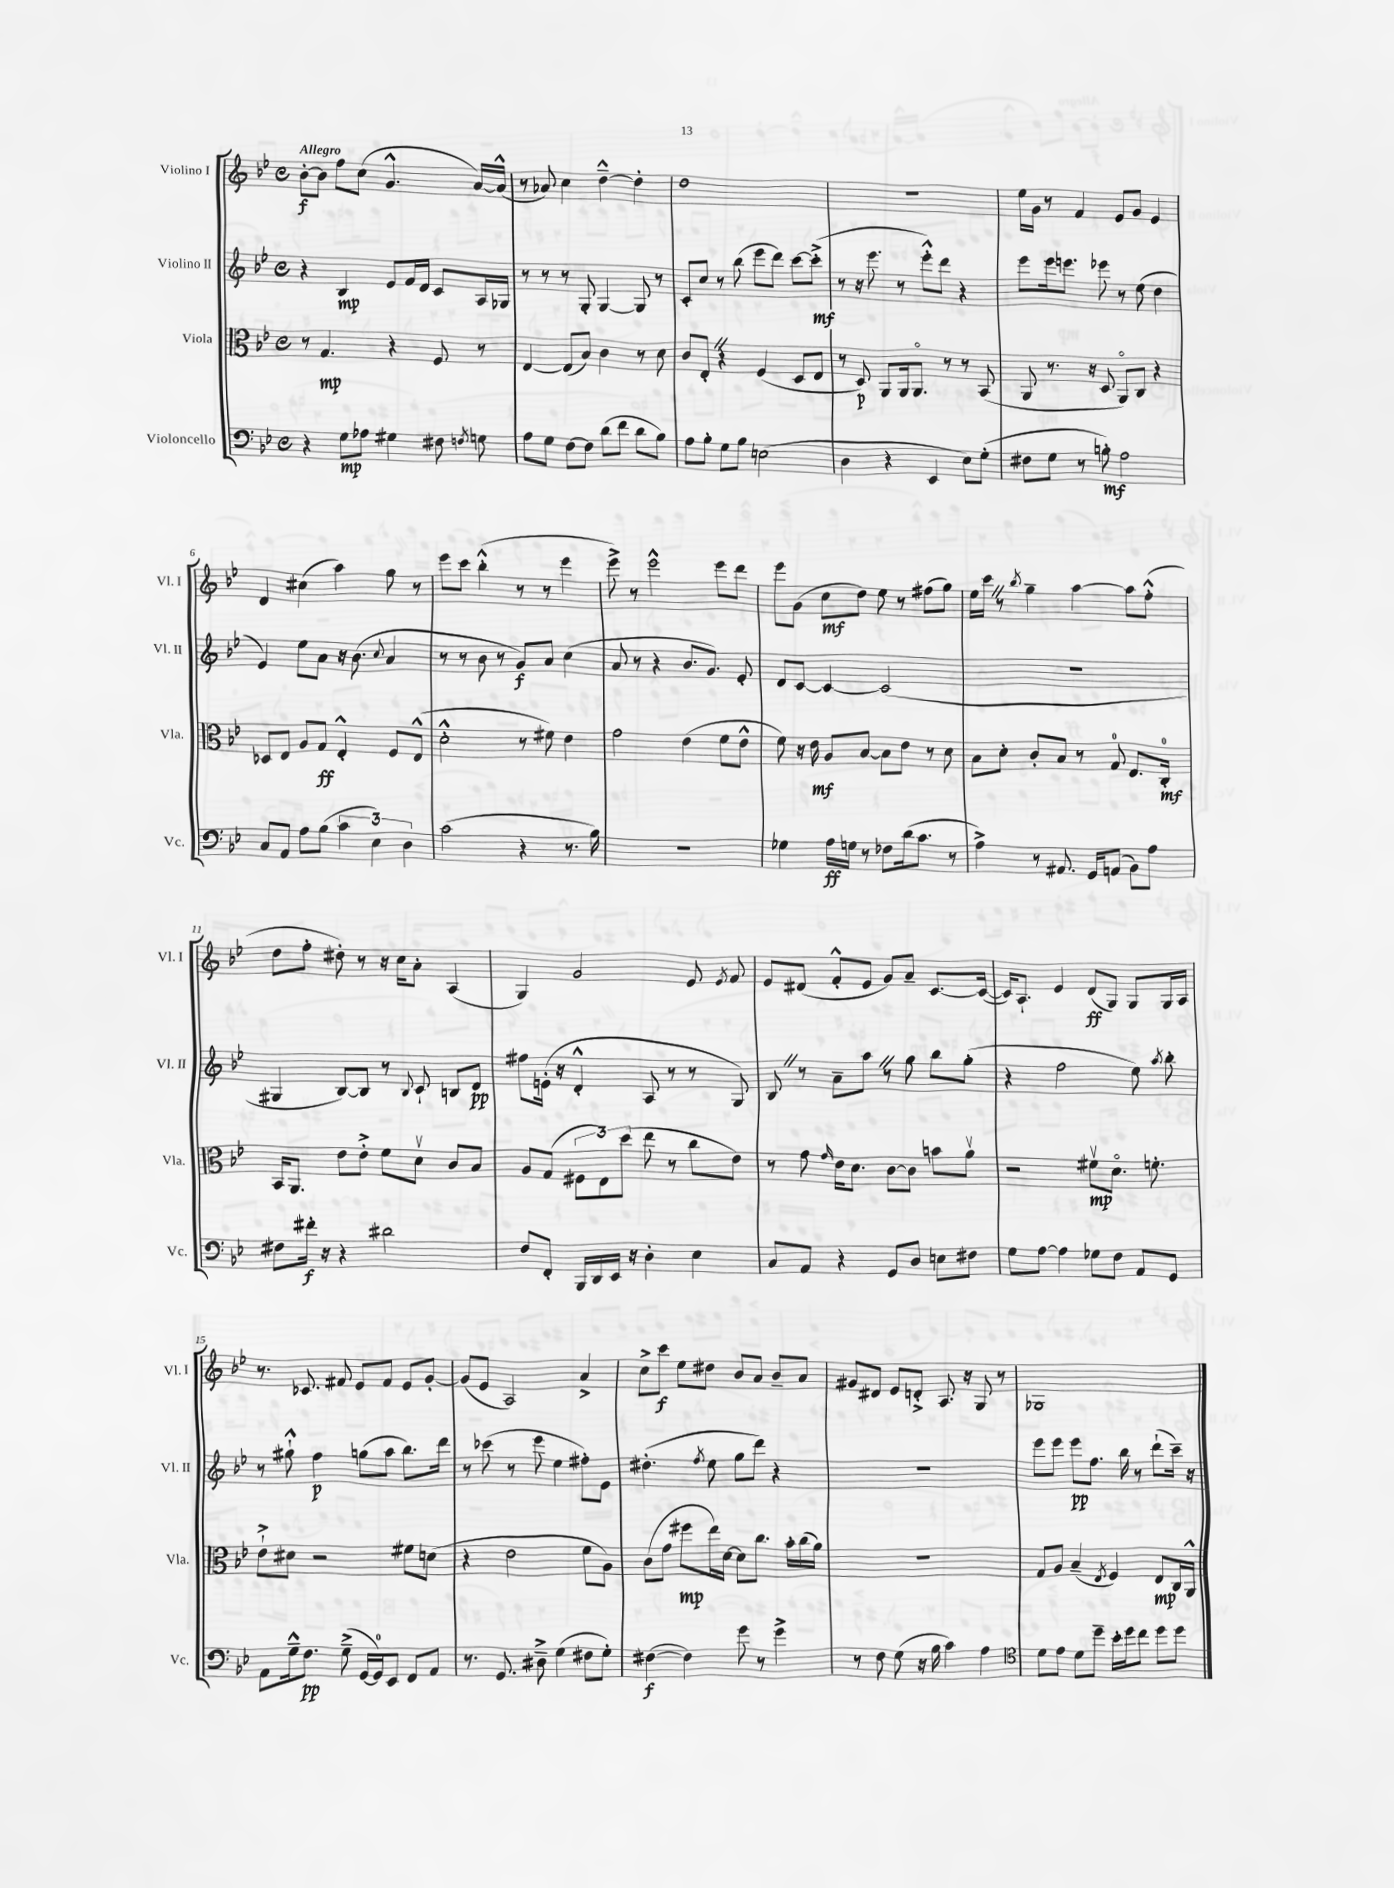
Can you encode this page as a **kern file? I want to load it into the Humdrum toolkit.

**kern	**kern	**kern	**kern
*staff4	*staff3	*staff2	*staff1
*clefF4	*clefC3	*clefG2	*clefG2
*k[b-e-]	*k[b-e-]	*k[b-e-]	*k[b-e-]
*M4/4	*M4/4	*M4/4	*M4/4
*met(c)	*met(c)	*met(c)	*met(c)
4r	8r	4r	[8b-'
.	4.G	.	8b-]
8G	.	4B-	8ff
8A-	.	.	(8cc
4G#	4r	8e-	4.g^^
.	.	16f	.
.	.	16d	.
8F#	8F	8c	.
8qF	.	.	.
8G	8r	16A	[16a)
.	.	16G-	(16a^^]
=	=	=	=
8A	[4E-	8r	8r
8G	.	8r	8a-)
[8F	(8E-]	8r	4cc
8F]	8B-)	8G'	.
(8d	4c	[4G	[4dd~^^
8f	.	.	.
8d	8r	8G]	4dd']
8B-)	8d	8r	.
=	=	=	=
8A	8c	8c'	1dd
8B-'	8E-'	8cc	.
8G	4r	8r	.
8B-	.	(8bb-	.
(2E	(4F	8eee-	.
.	.	8ddd)	.
.	8D	[8ccc	.
.	8E-	(8ccc'^]	.
=	=	=	=
4D	8r	8r	1r
.	8D)	16r	.
.	.	8.eee-	.
4r	8AA	.	.
.	16AA	8r	.
.	8.AAo	.	.
4EE-	.	8eee-'^^)	.
.	8r	8ddd	.
8E-)	8r	4r	.
(8G'	(8BB-	.	.
=	=	=	=
8F#	8AA	8eee-	16ee-
.	.	.	16g
8G	8.r	16eee-	8r
.	.	8.eee	.
8r	.	.	4f
.	16r	.	.
8B')	8D	8eee-	.
2A	8AAo)	8r	8e-
.	8C	(8ee-	8g
.	4r	4dd	4e-
=	=	=	=
8C	8D-	4e-)	4d
8AA	8E-	.	.
8A	8A	8ee-	(4cc#
(8B-	8G	8a	.
6c	4E-'^^	16r	4aa)
.	.	(8.b-	.
6E-)	.	.	.
.	.	8qqcc	.
.	8F	4a	8gg
6D	.	.	.
.	(8E-^^	.	8r
=	=	=	=
(2c	2d'^^	8r	8eee-
.	.	8r	8ccc
.	.	8b-	(4bb-'^^
.	.	8r	.
4r	8r	8g)	8r
.	8f#)	8a	8r
8.r	4e-	(4cc	4eee-
16B-)	.	.	.
=	=	=	=
1r	2g	8a	8eee-^)
.	.	8r	8r
.	.	4r	2eee-^^
.	(4e-	8.b-	.
.	.	8.g)	.
.	8f	.	8eee-
.	8e-^^	8e-'	8ddd
=	=	=	=
4G-	8f)	8d	8eee-
.	16r	[8c	(8g
.	16e-	.	.
16A	8A	4c_	8cc
16G	.	.	.
8r	[8B-	.	8dd)
8F-	8B-]	(2c]	8ee-
(16d	8e-	.	8r
8.c	.	.	.
.	8r	.	(8ff#
8r	8d	.	8gg)
=	=	=	=
4A^)	8B-	1r	16ee-
.	.	.	16ccc
.	8d'	.	8r
.	.	.	8qbb-
8r	8c'	.	4gg~
8.AA#	8B-	.	.
.	8r	.	[4aa
16GG	.	.	.
(8AA	8G	.	.
8BB-)	8.E-	.	8aa]
8A	.	.	(8ff'^^
.	16C'	.	.
=	=	=	=
8F#	16BB-	4G#	8dd
.	8.AA	.	.
16f#'	.	.	8ff'
16r	.	.	.
4r	8e-	[8B-)	8dd#')
.	8e-'^	8B-]	8r
2d#	8f	8r	16r
.	.	.	16cc
.	.	8qqB-	.
.	8dv	8c`	8a'
.	8c	8B	(4A
.	8B-	8d	.
=	=	=	=
8F	8A	8ff#	4G)
8FF'	(8G	(16e'	.
.	.	16r	.
16BBB-	12F#	4d'^^	2g
16DD	.	.	.
.	12E-)	.	.
16EE-	.	.	.
.	(12dd	.	.
16r	.	.	.
4D'	8ee-	8A	.
.	8r	8r	.
4E-	8cc	8r	8e-
.	.	.	8qe-
.	8e-)	8G)	8f
=	=	=	=
8C	8r	8B-	8e-
8AA	8g	8r	(8d#
.	16qqg	.	.
4r	16e-	8a~	8f'^^
.	8.d	.	.
.	.	8aa	8e-
8GG	[8c	8r	8g)
8D	8c]	8gg	8a~
8E	8b	8bb-	[8.c
8F#	8av	(8gg'	.
.	.	.	(16c_
=	=	=	=
8G	2r	4r	16c])
.	.	.	8.A`
[8A	.	.	.
4A]	.	2ff	4e-
8G-	8f#v	.	(8d
8F	8.do	.	8G)
8AA	.	8ee-)	8G
.	8.f'	.	.
.	.	8qaa	.
8GG	.	8bb-'	16G
.	.	.	16A
=	=	=	=
8AA	8e-`^	8r	8.r
16G~^^	8d#	8gg#`^^	.
8.F	.	.	8.c-
.	2r	4ff	.
(8G~^	.	.	8f#
[16GG	.	(8gg	8e-
16GG])	.	.	.
8EE-	.	8aa	8f#
8FF	8f#	8.bb-)	8e-
8AA	(8d	.	[8g'
.	.	16ddd	.
=	=	=	=
8.r	4r	8r	(8g]
.	.	(8ccc-	8e-
8.GG	.	.	.
.	2e-	8r	2A)
8D#~^	.	8eee-	.
(4G	.	4ee-	.
8F#	8f	8ff#')	4a^
8G')	8A)	8e-	.
=	=	=	=
([4F#	(8c	(4.dd#'	8cc^
.	8g	.	8ccc
4F#])	8ff#	.	8ee-
.	.	8qff	.
.	16ee-)	8ee-	8dd#
.	[16d	.	.
8g	8d]	8gg	8b-
8r	8.cc	8ddd)	8a
4g^	.	4r	8b-~
.	16b-'	.	.
.	(16cc	.	8a
.	16a)	.	.
=	=	=	=
8r	1r	1r	8g#
8F	.	.	8d#
(8G	.	.	8e-
16r	.	.	8d'^
16B-	.	.	.
4c)	.	.	8.A
.	.	.	16r
4A	.	.	8G
.	.	.	8r
=	=	=	=
*clefC4	*	*	*
8d	8G	8eee-	1G-
8e-	8A	8eee-	.
8d	(4B-~	8eee-	.
8dd~	.	8.ff	.
.	8qE-	.	.
16b-'	4F)	.	.
16dd	.	16bb-	.
8cc	.	8r	.
8dd	8E-	(8ddd`	.
8dd	16C	16ccc~)	.
.	16AA^^	16r	.
==	==	==	==
*-	*-	*-	*-
